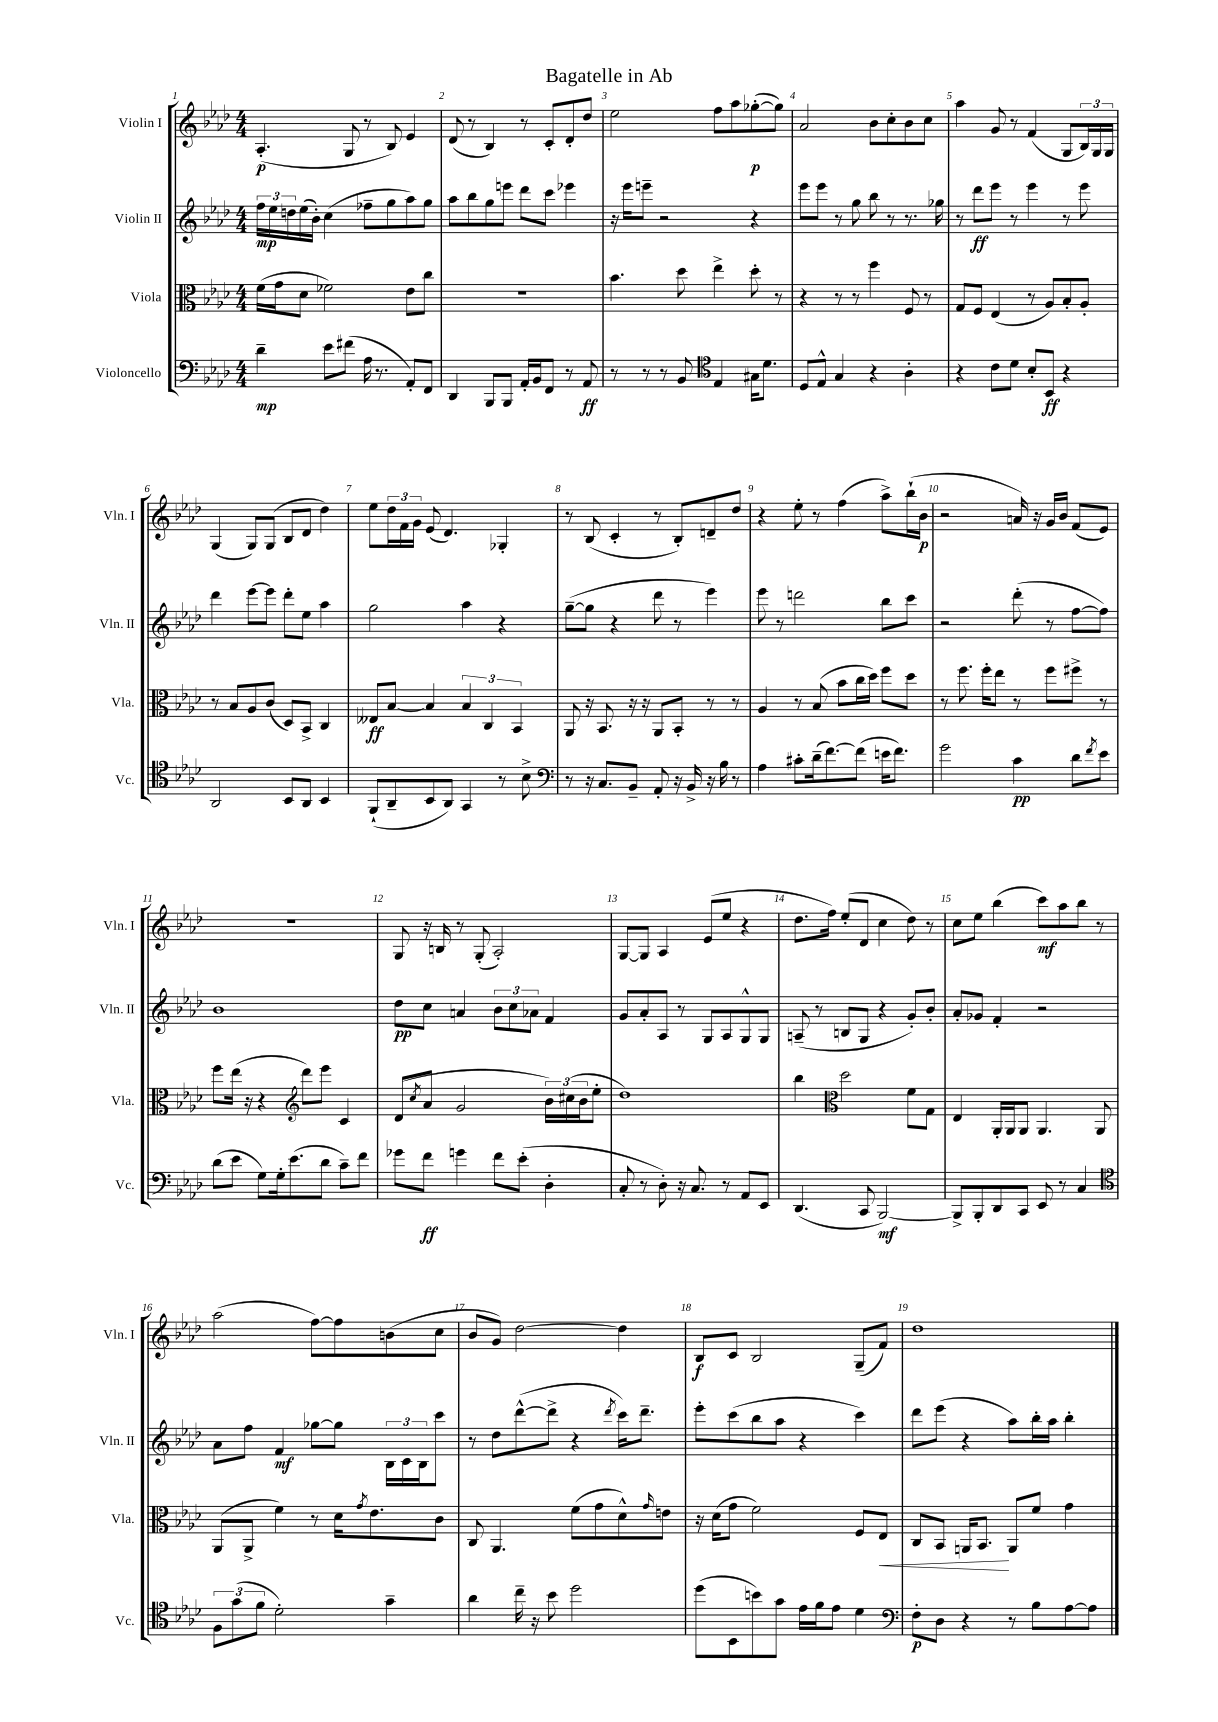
\header { title = "Bagatelle in Ab" }
<<
\new StaffGroup <<
\new Staff = "s0" \with { instrumentName = "Violin I" shortInstrumentName = "Vln. I" } {
    \clef treble \key aes \major \numericTimeSignature \time 4/4
    aes4.-.\p( g8 r8 bes8) ees'4 |
    des'8( r8 bes4) r8 c'8-. des'8-. des''8 |
    ees''2 f''8 aes''8 ges''8~-.\p( ges''8) |
    aes'2 bes'8 c''8-. bes'8 c''8 |
    aes''4 g'8 r8 f'4( g8 \tuplet 3/2 { bes16) g16 g16 } |
    g4( g8) g8( bes8 des'8 des''4) |
    ees''8 \tuplet 3/2 { des''16 f'16 g'16 } ees'8( des'4.) ges4-. |
    r8 bes8( c'4-. r8 bes8-.) d'8-- des''8 |
    r4 ees''8-. r8 f''4( aes''8->) bes''16-!( bes'16\p |
    r2 a'16) r16 g'16 bes'16 f'8( ees'8) |
    r1 |
    g8 r16 b16 r8 g8-.( aes2-.) |
    g8~ g8 aes4 ees'8( ees''8 r4 |
    des''8. f''16) ees''8-.( des'8 c''4 des''8) r8 |
    c''8 ees''8 bes''4( c'''8\mf) aes''8 bes''8 r8 |
    aes''2( f''8~) f''8 b'8( c''8 |
    bes'8 g'8) des''2~ des''4 |
    bes8\f c'8 bes2 g8--( f'8) |
    des''1 \bar "|." |
}
\new Staff = "s1" \with { instrumentName = "Violin II" shortInstrumentName = "Vln. II" } {
    \clef treble \key aes \major \numericTimeSignature \time 4/4
    \tuplet 3/2 { f''16\mp ees''16 d''16 } ees''16( bes'16-.) c''4( fes''8-- g''8 aes''8) g''8 |
    aes''8 bes''8 g''8 e'''8 des'''8 c'''8 ees'''4 |
    r16 ees'''16 e'''8-- r2 r4 |
    ees'''8 ees'''8 r8 g''8 bes''8 r8 r8. ges''16 |
    r8 des'''8\ff ees'''8 r8 ees'''4 r8 ees'''8 |
    des'''4 ees'''8~ ees'''8 des'''8-. ees''8 aes''4 |
    g''2 aes''4 r4 |
    g''8~--( g''8 r4 des'''8 r8 ees'''4) |
    ees'''8 r8 d'''2 bes''8 c'''8 |
    r2 des'''8-.( r8 f''8~ f''8) |
    bes'1 |
    des''8\pp c''8 a'4 \tuplet 3/2 { bes'8 c''8 aes'8 } f'4 |
    g'8 aes'8-. aes8 r8 g8 aes8 g8-^ g8 |
    a8--( r8 b8 g8 r4 g'8-.) bes'8-. |
    aes'8-. ges'8 f'4-. r2 |
    aes'8 f''8 f'4\mf ges''8~ ges''8 \tuplet 3/2 { bes16 c'16 bes16 } c'''8 |
    r8 des''8 des'''8~-^( des'''8-> r4 \acciaccatura { des'''8 } c'''16) des'''8.-- |
    ees'''8-. c'''8( bes''8 aes''8 r4 c'''4) |
    des'''8 ees'''8( r4 aes''8) bes''16-. aes''16 bes''4-. \bar "|." |
}
\new Staff = "s2" \with { instrumentName = "Viola" shortInstrumentName = "Vla." } {
    \clef alto \key aes \major \numericTimeSignature \time 4/4
    f'16( g'16 des'8 fes'2) ees'8 c''8 |
    r1 |
    bes'4. des''8 ees''4-> des''8-. r8 |
    r4 r8 r8 f''4 f8 r8 |
    g8 f8 ees4( r8 aes8) bes8-. aes8-. |
    r8 bes8 aes8 c'8( des8) bes,8-> c4 |
    eeses8\ff bes8~ bes4 \tuplet 3/2 { bes4 c4 bes,4 } |
    aes,8 r16 bes,8. r16 r16 aes,8 bes,8-. r8 r8 |
    aes4 r8 bes8( bes'8 c''16 des''16) f''8 des''8 |
    r8 f''8. f''16-. ees''8 r8 f''8 fis''8-> r8 |
    f''8 ees''16( r16 r4 \clef treble des'''8) ees'''8 c'4 |
    des'8( \acciaccatura { c''8 } aes'8 g'2 \tuplet 3/2 { bes'16) cis''16( bes'16 } ees''8-. |
    des''1) |
    bes''4 \clef alto des''2 f'8 g8 |
    ees4 aes,16-. aes,16 aes,8 aes,4. aes,8 |
    aes,8( aes,8-> f'4) r8 des'16 \acciaccatura { g'8 } ees'8. c'8 |
    c8 aes,4. f'8( g'8 des'8-^) \grace { g'16 } e'8 |
    r16 des'16( g'8 f'2) f8 ees8\< |
    c8 bes,8 a,16 bes,8.\! a,8 f'8 g'4 \bar "|." |
}
\new Staff = "s3" \with { instrumentName = "Violoncello" shortInstrumentName = "Vc." } {
    \clef bass \key aes \major \numericTimeSignature \time 4/4
    des'4--\mp ees'8 fis'8( aes16 r8. aes,8-.) f,8 |
    des,4 bes,,8 bes,,8 aes,16-. bes,16 f,8 r8 aes,8\ff |
    r8 r8 r8 bes,8 \clef tenor ees4 gis16 des'8. |
    des8 ees8-^ g4 r4 aes4-. |
    r4 c'8 des'8 bes8-. bes,8\ff r4 |
    aes,2 bes,8 aes,8 bes,4 |
    f,8-!( aes,8-- bes,8 aes,8) g,4 r8 bes8-> |
    \clef bass r8 r16 c8. bes,8-- aes,8-. r16 bes,16-> r16 bes16 r8 |
    aes4 cis'8-. des'16--( f'8.~) f'8( e'16 f'8.) |
    g'2 c'4\pp des'8 \acciaccatura { f'8 } ees'8 |
    des'8( ees'8 g8) g16-. ees'8.( des'8 c'8--) f'8 |
    ges'8 f'8\ff g'4 f'8 ees'8-.( des4-. |
    c8-. r8 des8-.) r16 c8. r8 aes,8 ees,8 |
    des,4.( c,8 bes,,2~\mf) |
    bes,,8-> bes,,8-. des,8 c,8 ees,8 r8 c4 |
    \clef tenor \tuplet 3/2 { f8 g'8( f'8 } des'2-.) g'4-- |
    aes'4 c''16-- r16 bes'8 des''2 |
    des''8( bes,8 b'8) g'8 ees'16 f'16 ees'8 des'4 |
    \clef bass f8-.\p des8 r4 r8 bes8 aes8~ aes8 \bar "|." |
}
>>
>>
\layout { \context { \Score \override BarNumber.break-visibility = ##(#f #t #t) barNumberVisibility = #all-bar-numbers-visible } }
